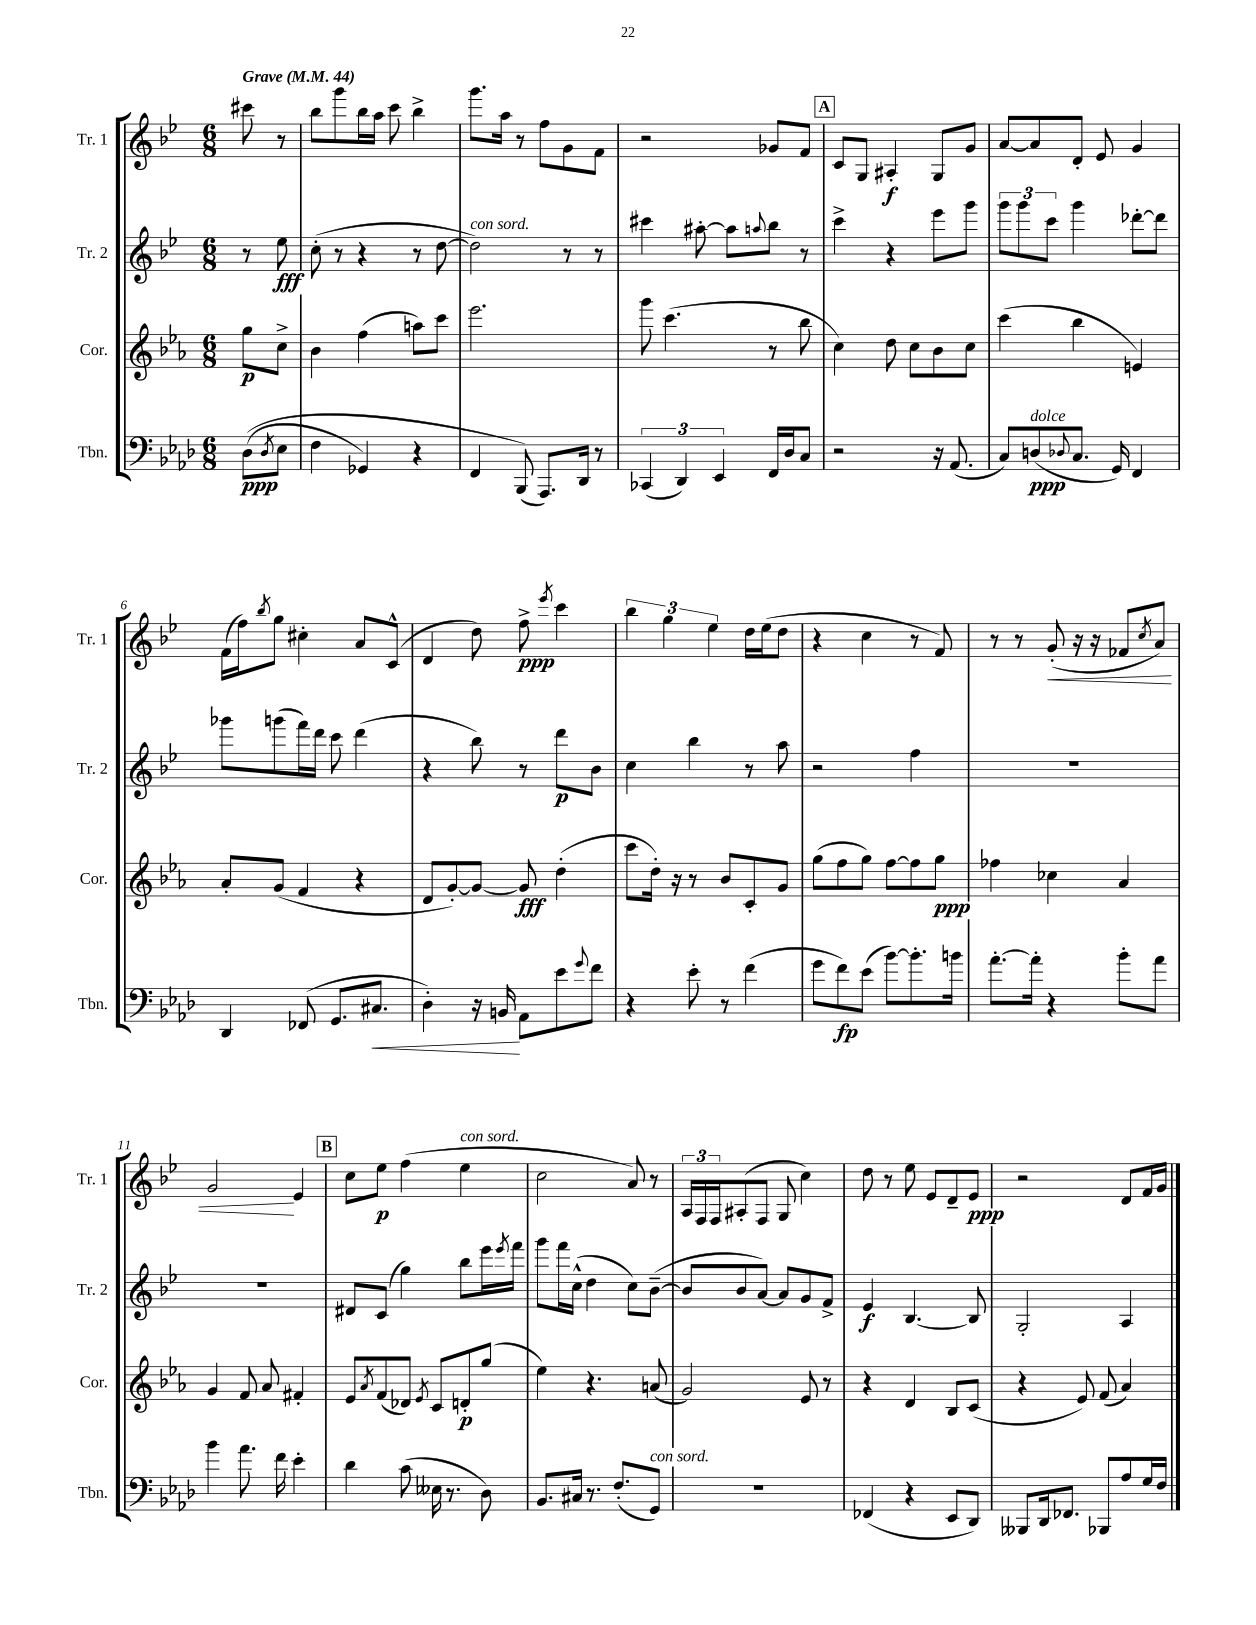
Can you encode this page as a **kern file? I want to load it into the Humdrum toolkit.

**kern	**kern	**kern	**kern
*staff4	*staff3	*staff2	*staff1
*clefF4	*clefG2	*clefG2	*clefG2
*k[b-e-a-d-]	*k[b-e-a-]	*k[b-e-]	*k[b-e-]
*M6/8	*M6/8	*M6/8	*M6/8
*MM44	*MM44	*MM44	*MM44
&((8D-\L	8gg\L	8r	8ccc#\
8qD-/	.	.	.
8E-\J	8cc^\J	8ee-\	8r
=	=	=	=
4F\	4b-\	(8cc'\	8bb-\L
.	.	8r	8ggg\
4GG-/)	(4ff\	4r	16bb-\L
.	.	.	16aa\JJ
.	.	.	8ccc\
4r	8aa\L)	8r	4bb-^\
.	8ccc\J	[8dd\	.
=	=	=	=
4FF/	2.eee-\	2dd\])	8.ggg\L
.	.	.	16aa\Jk
(8BBB-/&)	.	.	8r
8.AAA-/L)	.	.	8ff\L
.	.	8r	8g\
16DD-/Jk	.	.	.
8r	.	8r	8f\J
=	=	=	=
(6CC-/	8ggg\	4ccc#\	2r
.	(4.ccc\	.	.
6DD-/)	.	.	.
.	.	[8aa#'\	.
6EE-/	.	.	.
.	.	8aa#\]L	.
.	.	8qqaa/	.
16FF/LL	8r	8bb-\J	8g-/L
16D-/J	.	.	.
8C/J	8bb-\	8r	8f/J
=	=	=	=
2r	4cc\)	4ccc^\	8c/L
.	.	.	8G/J
.	8dd\	4r	4A#'/
.	8cc\L	.	.
16r	8b-\	8eee-\L	8G/L
(8.AA-/	.	.	.
.	8cc\J	8ggg\J	8g/J
=	=	=	=
8C/L)	(4ccc\	12ggg\L	[8a/L
.	.	12ggg\	.
(8D/	.	.	8a/]
.	.	12ccc\J	.
8qqD-/	.	.	.
8.C/J	4bb-\	4ggg\	8d'/J
.	.	.	8e-/
16GG/)	.	.	.
4FF/	4e/)	[8ddd-'\L	4g/
.	.	8ddd-\]J	.
=	=	=	=
4DD-/	8a-'/L	8ggg-\L	(16f\LL
.	.	.	16ff\J)
.	.	.	8qbb-/
.	(8g/J	(8ggg\	8gg\J
(8FF-/	4f/	16fff\L)	4cc#'\
.	.	16ddd\JJ	.
8.GG/L	.	8ccc\	.
.	4r	(4ddd\	8a/L
8.C#/J	.	.	.
.	.	.	(8c^^/J
=	=	=	=
4D-'\)	8d/L	4r	4d/
.	[8g'/)	.	.
16r	8g/_J	8bb-\)	8dd\)
16BB/	.	.	.
8AA-\L	8g/]	8r	8ff^\
.	.	.	8qeee-/
8e-\	(4dd'\	8ddd\L	4ccc\
8qqg/	.	.	.
8f\J	.	8b-\J	.
=	=	=	=
4r	8ccc\L	4cc\	6bb-\
.	16dd'\Jk)	.	.
.	.	.	6gg\
.	16r	.	.
8e-'\	8r	4bb-\	.
.	.	.	6ee-\
8r	8b-/L	.	.
(4f\	8c'/	8r	16dd\LL
.	.	.	(16ee-\J
.	8g/J	8aa\	8dd\J
=	=	=	=
8g\L	(8gg\L	2r	4r
8f\)	8ff\	.	.
(8e-\J	8gg\J)	.	4cc\
[8b-\L)	[8ff\L	.	.
8.b-'\]	8ff\]	4ff\	8r
.	8gg\J	.	8f/)
16b\Jk	.	.	.
=	=	=	=
[8.a-'\L	4ff-\	2.r	8r
.	.	.	8r
16a-'\]Jk	.	.	.
4r	4cc-\	.	(8g'/
.	.	.	16r
.	.	.	16r
8b-'\L	4a-/	.	8f-/L
.	.	.	8qcc/
8a-\J	.	.	8a/J)
=	=	=	=
4b-\	4g/	2.r	2g/
8.a-\	8f/	.	.
.	8a-/	.	.
16f\	.	.	.
4e-'\	4f#'/	.	4e-/
=	=	=	=
4d-\	8e-/L	8d#/L	8cc\L
.	8qa-/	.	.
.	(8f/	(8c/J	8ee-\J
(8c\	8d-/J)	4gg\)	(4ff\
.	8qe-/	.	.
16E--\	8c/L	.	.
8.r	.	.	.
.	8d'/	8bb-\L	4ee-\
8D-\)	(8gg/J	16eee-\L	.
.	.	8qeee-/	.
.	.	16fff\JJ	.
=	=	=	=
8.BB-/L	4ee-\)	8ggg\L	2cc\
.	.	16fff\L	.
16C#/Jk	.	(16cc^^\JJ	.
8.r	4.r	4dd\	.
(8.F'/L	.	.	.
.	.	8cc\L)	8a/)
8GG/J)	(8a/	([8b-~\J	8r
=	=	=	=
2.r	2g/)	8b-/]L	24A/LL
.	.	.	24F/
.	.	.	24F/J
.	.	8b-/	(8A#'/
.	.	[8a/J)	8F/J
.	.	8a/]L	8G/
.	8e-/	8g/	4cc\)
.	8r	8f^/J	.
=	=	=	=
(4FF-/	4r	4e-/	8dd\
.	.	.	8r
4r	4d/	[4.B-/	8ee-\
.	.	.	8e-/L
8EE-/L	8B-/L	.	8d~/
8DD-/J)	(8c/J	8B-/]	8e-/J
=	=	=	=
8BBB--/L	4r	2G'/	2r
16DD-/k	.	.	.
8.FF-/J	.	.	.
.	8e-/)	.	.
8BBB-/L	(8f/	.	.
8A-/	4a-/)	4A/	8d/L
16G/L	.	.	16f/L
16F/JJ	.	.	16g/JJ
==	==	==	==
*-	*-	*-	*-
